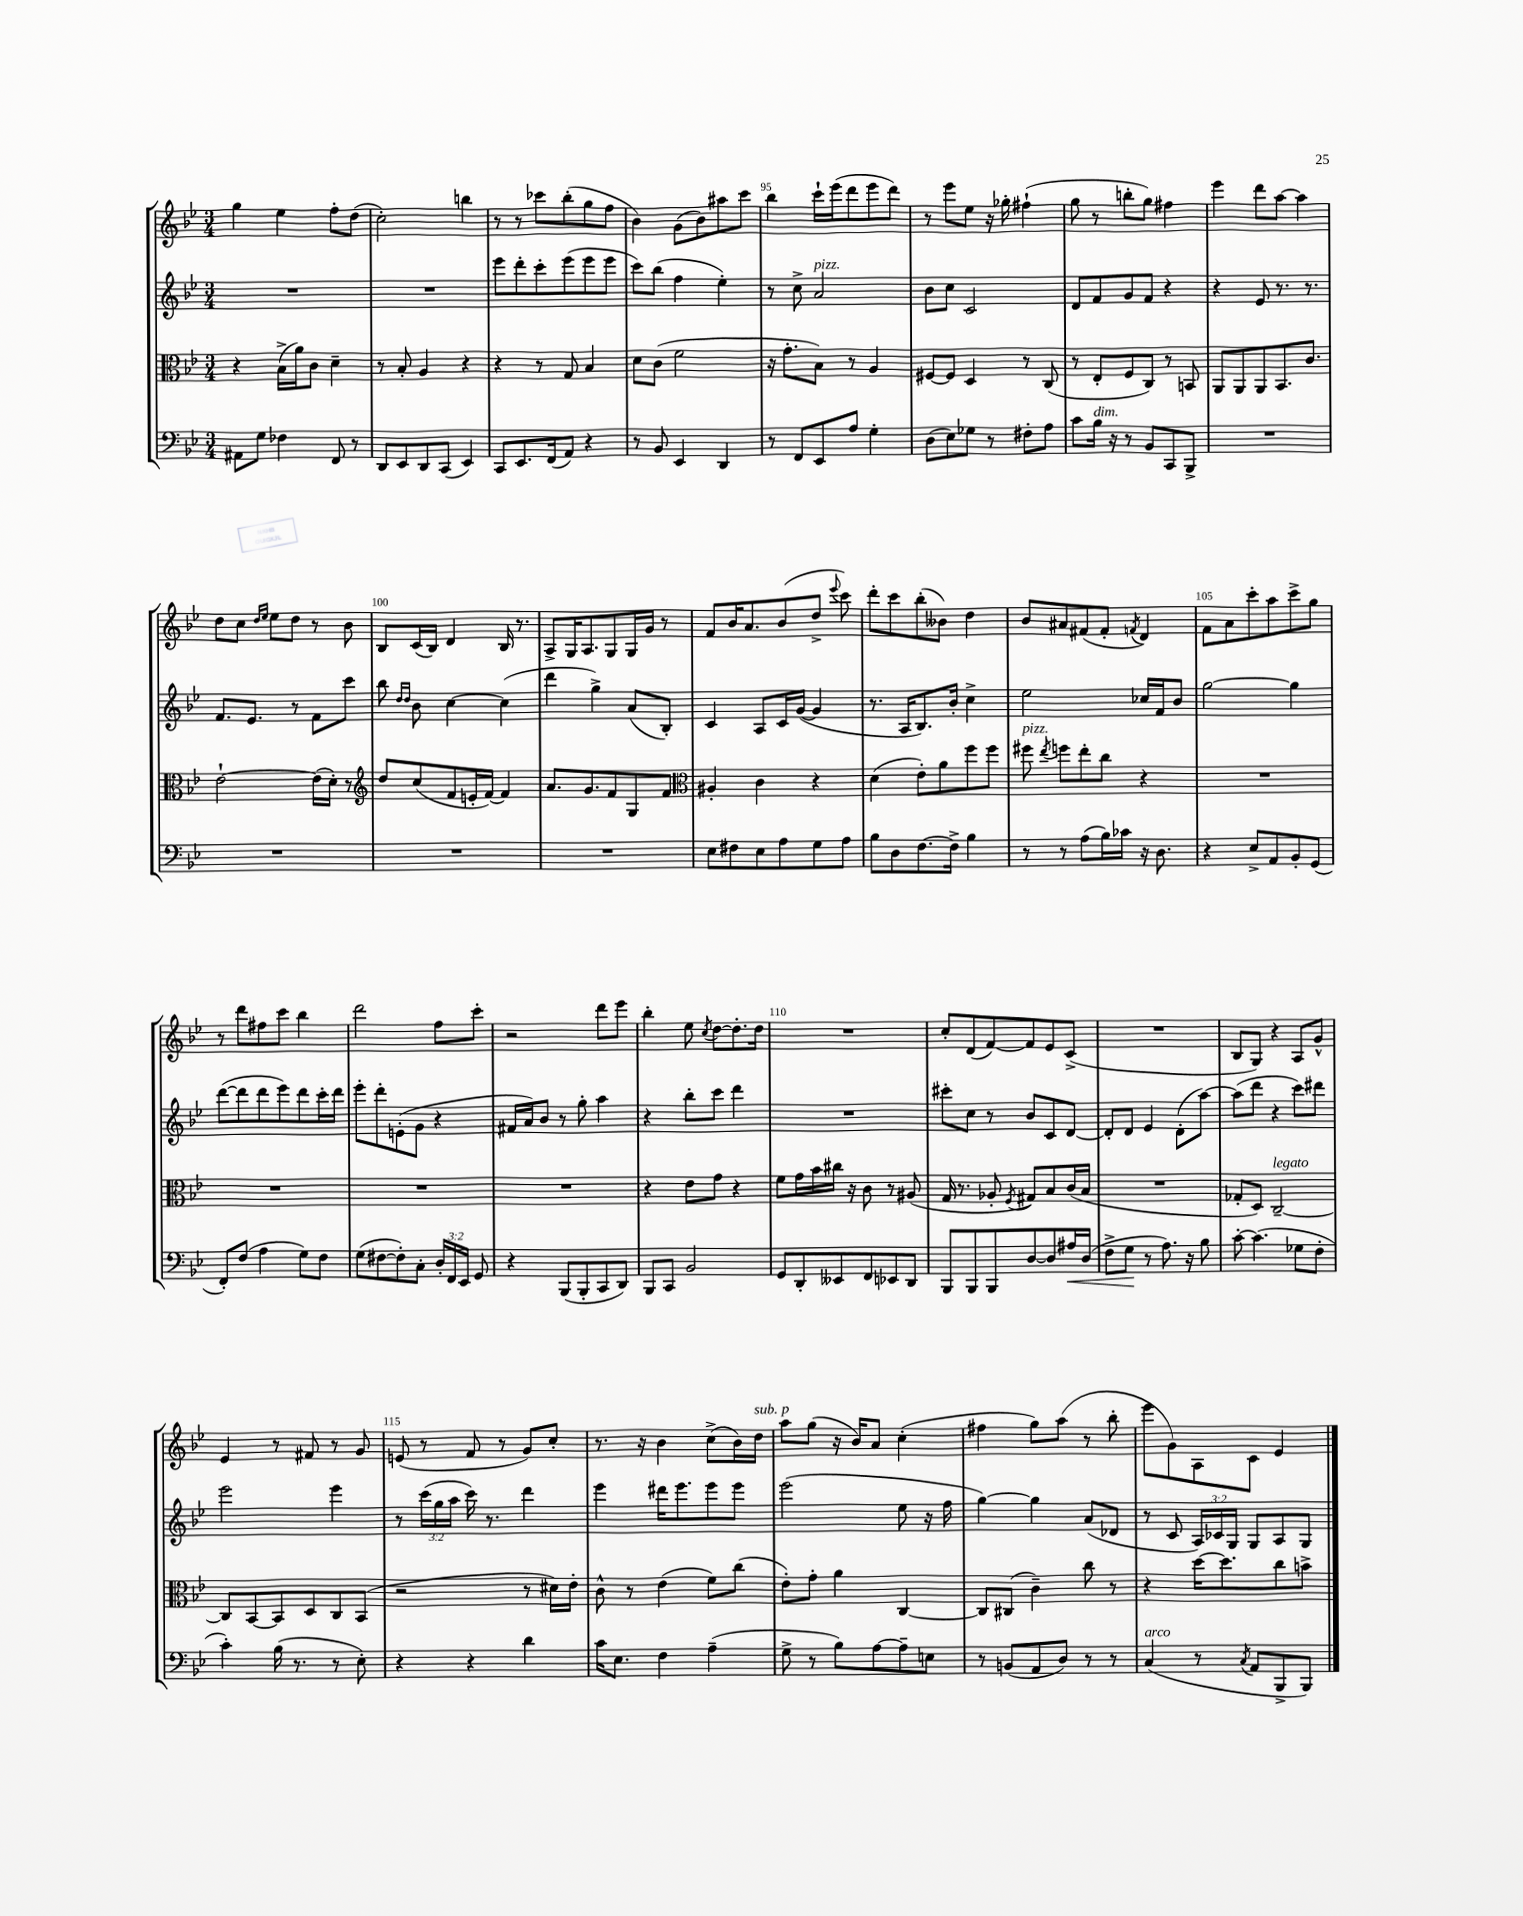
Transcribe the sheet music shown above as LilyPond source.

<<
\new StaffGroup <<
\new Staff = "s0" {
    \clef treble \key bes \major \numericTimeSignature \time 3/4
    \autoBeamOff g''4 ees''4 f''8[-. d''8]( |
    c''2-.) b''4 |
    r8 r8 ces'''8[ bes''8-.( g''8 f''8] |
    bes'4) g'8[( bes'8) ais''8 c'''8] |
    bes''4 c'''16[-! ees'''16( d'''8 ees'''8 d'''8]) |
    r8 ees'''8[ ees''8] r16 ges''16-. fis''4-!( |
    g''8 r8 b''8[-. g''8]) fis''4 |
    ees'''4 d'''8[ a''8]~ a''4 |
    d''8[ c''8] \grace { d''16[ ees''16] } ees''8[ d''8] r8 bes'8 |
    bes8[ c'16( bes16]) d'4 bes16 r8. |
    a8[-> g16 a8. g8 g16 g'16] r8 |
    f'8[ bes'16 a'8. bes'8( d''8]-> \appoggiatura { ees'''8 } c'''8) |
    d'''8[-. c'''8 bes''8-.( beses'8]) d''4 |
    bes'8[ ais'8 fis'8( fis'8]-. \acciaccatura { f'8 } d'4) |
    f'8[ a'8 c'''8-. a''8 c'''8-> g''8] |
    r8 d'''8[ fis''8 c'''8] bes''4 |
    d'''2 f''8[ c'''8]-. |
    r2 d'''8[ ees'''8] |
    bes''4-. ees''8 \acciaccatura { c''8 } d''8[~ d''8.-. d''16] |
    R2. |
    c''8[-. d'8( f'8~) f'8 ees'8 c'8]->( |
    R2. |
    bes8[ g8]) r4 a8[ g'8]-^ |
    ees'4 r8 fis'8 r8 g'8 |
    e'8( r8 f'8 r8 g'8[) c''8]-. |
    r8. r16 bes'4 c''8[->( bes'16) d''16]^\markup { \italic "sub. p" } |
    a''8[ g''8]( r16 bes'16[) a'8] c''4-.( |
    fis''4 g''8[) a''8]( r8 bes''8-. |
    ees'''8[ g'8) a8 c'8] ees'4 \bar "|." |
}
\new Staff = "s1" {
    \clef treble \key bes \major \numericTimeSignature \time 3/4 \override Staff.TupletNumber.text = #tuplet-number::calc-fraction-text
    \autoBeamOff R2. |
    R2. |
    ees'''8[ d'''8-. c'''8-. ees'''8( ees'''8 ees'''8] |
    c'''8[) bes''8]( f''4 ees''4-.) |
    r8 c''8-> a'2^\markup { \italic "pizz." } |
    bes'8[ c''8] c'2 |
    d'8[ f'8 g'8 f'8] r4 |
    r4 ees'8 r8. r8. |
    f'8.[ ees'8.] r8 f'8[ c'''8] |
    bes''8 \grace { d''16[ d''16] } bes'8 c''4~ c''4( |
    d'''4 g''4->) a'8[( bes8]-.) |
    c'4 a8[ c'16 g'16]~( g'4 |
    r8. a16[ bes8.) bes'16]-. c''4-> |
    ees''2 ces''16[ f'16 bes'8] |
    g''2~ g''4 |
    d'''8[~( d'''8 d'''8 ees'''8) d'''8 c'''16-. d'''16] |
    ees'''8[-. d'''8-. e'8-.( g'8] r4 |
    fis'16[ a'16) bes'8] r8 g''8-. a''4 |
    r4 bes''8[-. c'''8] d'''4 |
    R2. |
    cis'''8[-. c''8] r8 bes'8[ c'8 d'8]~ |
    d'8[-. d'8] ees'4 d'8[-.( a''8]~) |
    a''8[( d'''8] r4 c'''8[) dis'''8] |
    ees'''2 ees'''4 |
    r8 \tuplet 3/2 { c'''16[( g''16 a''16] } c'''16) r8. d'''4 |
    ees'''4 dis'''16[ ees'''8. ees'''8 ees'''8] |
    ees'''2( ees''8 r16 f''16 |
    g''4~) g''4 a'8[( des'8] |
    r8 c'8 \tuplet 3/2 { a16[) ces'16 g16] } g8[ a8 g8] \bar "|." |
}
\new Staff = "s2" {
    \clef alto \key bes \major \numericTimeSignature \time 3/4
    \autoBeamOff r4 bes16[->( a'16) c'8] d'4-- |
    r8 bes8-. a4 r4 |
    r4 r8 g8 bes4 |
    d'8[ c'8]( f'2 |
    r16 g'8.[-. bes8]) r8 a4 |
    fis8[~ fis8] d4 r8 c8( |
    r8 ees8[-. f8 c8]) r8 b,8 |
    a,8[ a,8 a,8 bes,8. c'8.] |
    ees'2~-! ees'16[( d'16]-.) r8 |
    \clef treble d''8[ c''8( f'8 e'16-. f'16]~) f'4 |
    a'8.[ g'8. f'8 g8 f'8] |
    \clef alto ais4-. c'4 r4 |
    d'4( ees'8[-.) a'8 f''8 f''8] |
    fis''8^\markup { \italic "pizz." } \acciaccatura { ees''8 } f''8[ ees''8-. c''8] r4 |
    R2. |
    R2. |
    R2. |
    R2. |
    r4 ees'8[ g'8] r4 |
    f'8[ g'16 bes'16 cis''16] r16 c'8 r8 ais8( |
    g16 r8. aes8-. \acciaccatura { f8 } gis8[) bes8 c'16( bes16] |
    R2. |
    ges8[-. d8]) c2~--^\markup { \italic "legato" } |
    c8[ bes,8~ bes,8 d8 c8 bes,8]( |
    r2 r8 dis'16[) ees'16]-. |
    c'8-^ r8 ees'4( f'8[) c''8]( |
    ees'8[-.) g'8]-. a'4 c4~ |
    c8[ cis8]( c'4--) c''8 r8 |
    r4 d''16[~ d''8. c''8 b'8]-> \bar "|." |
}
\new Staff = "s3" {
    \clef bass \key bes \major \numericTimeSignature \time 3/4 \override Staff.TupletNumber.text = #tuplet-number::calc-fraction-text
    \autoBeamOff ais,8[ g8] fes4 f,8 r8 |
    d,8[ ees,8 d,8 c,8]( ees,4) |
    c,8[ ees,8. f,16( a,8]) r4 |
    r8 bes,8 ees,4 d,4 |
    r8 f,8[ ees,8 a8] g4-. |
    d8[( ees8) ges8] r8 fis8[-. a8] |
    c'8[ bes16]^\markup { \italic "dim." } r16 r8 bes,8[ c,8 bes,,8]-> |
    R2. |
    R2. |
    R2. |
    R2. |
    ees8[ fis8 ees8 a8 g8 a8] |
    bes8[ d8 f8.~ f16]-> bes4 |
    r8 r8 a8[( bes16) ces'16] r16 d8. |
    r4 ees8[-> a,8 bes,8-. g,8]( |
    f,8[-.) f8]( a4 g8[) f8] |
    g8[( fis8~ fis8-.) c8]-. \tuplet 3/2 { d16[-. f,16 ees,16] } g,8 |
    r4 bes,,8[( bes,,8-. c,8 d,8]) |
    bes,,8[ c,8] bes,2 |
    g,8[ d,8-. eeses,8 f,8 ees,8 d,8] |
    bes,,8[ bes,,8 bes,,8 d8~ d8 ais16\< d16]( |
    f8[-> g8]\! r8 a8.) r16 bes8 |
    c'8~-. c'4.( ges8[ f8]-. |
    c'4-.) bes16( r8. r8 ees8-.) |
    r4 r4 d'4 |
    c'16[ ees8.] f4 a4--( |
    g8-> r8 bes8[) a8~ a8-- e8] |
    r8 b,8[( a,8 d8]) r8 r8 |
    c4^\markup { \italic "arco" }( r8 \acciaccatura { c8 } a,8[ bes,,8-> bes,,8]) \bar "|." |
}
>>
>>
\layout { \context { \Score currentBarNumber = #91 \override BarNumber.break-visibility = ##(#f #t #t) barNumberVisibility = #(every-nth-bar-number-visible 5) } }
